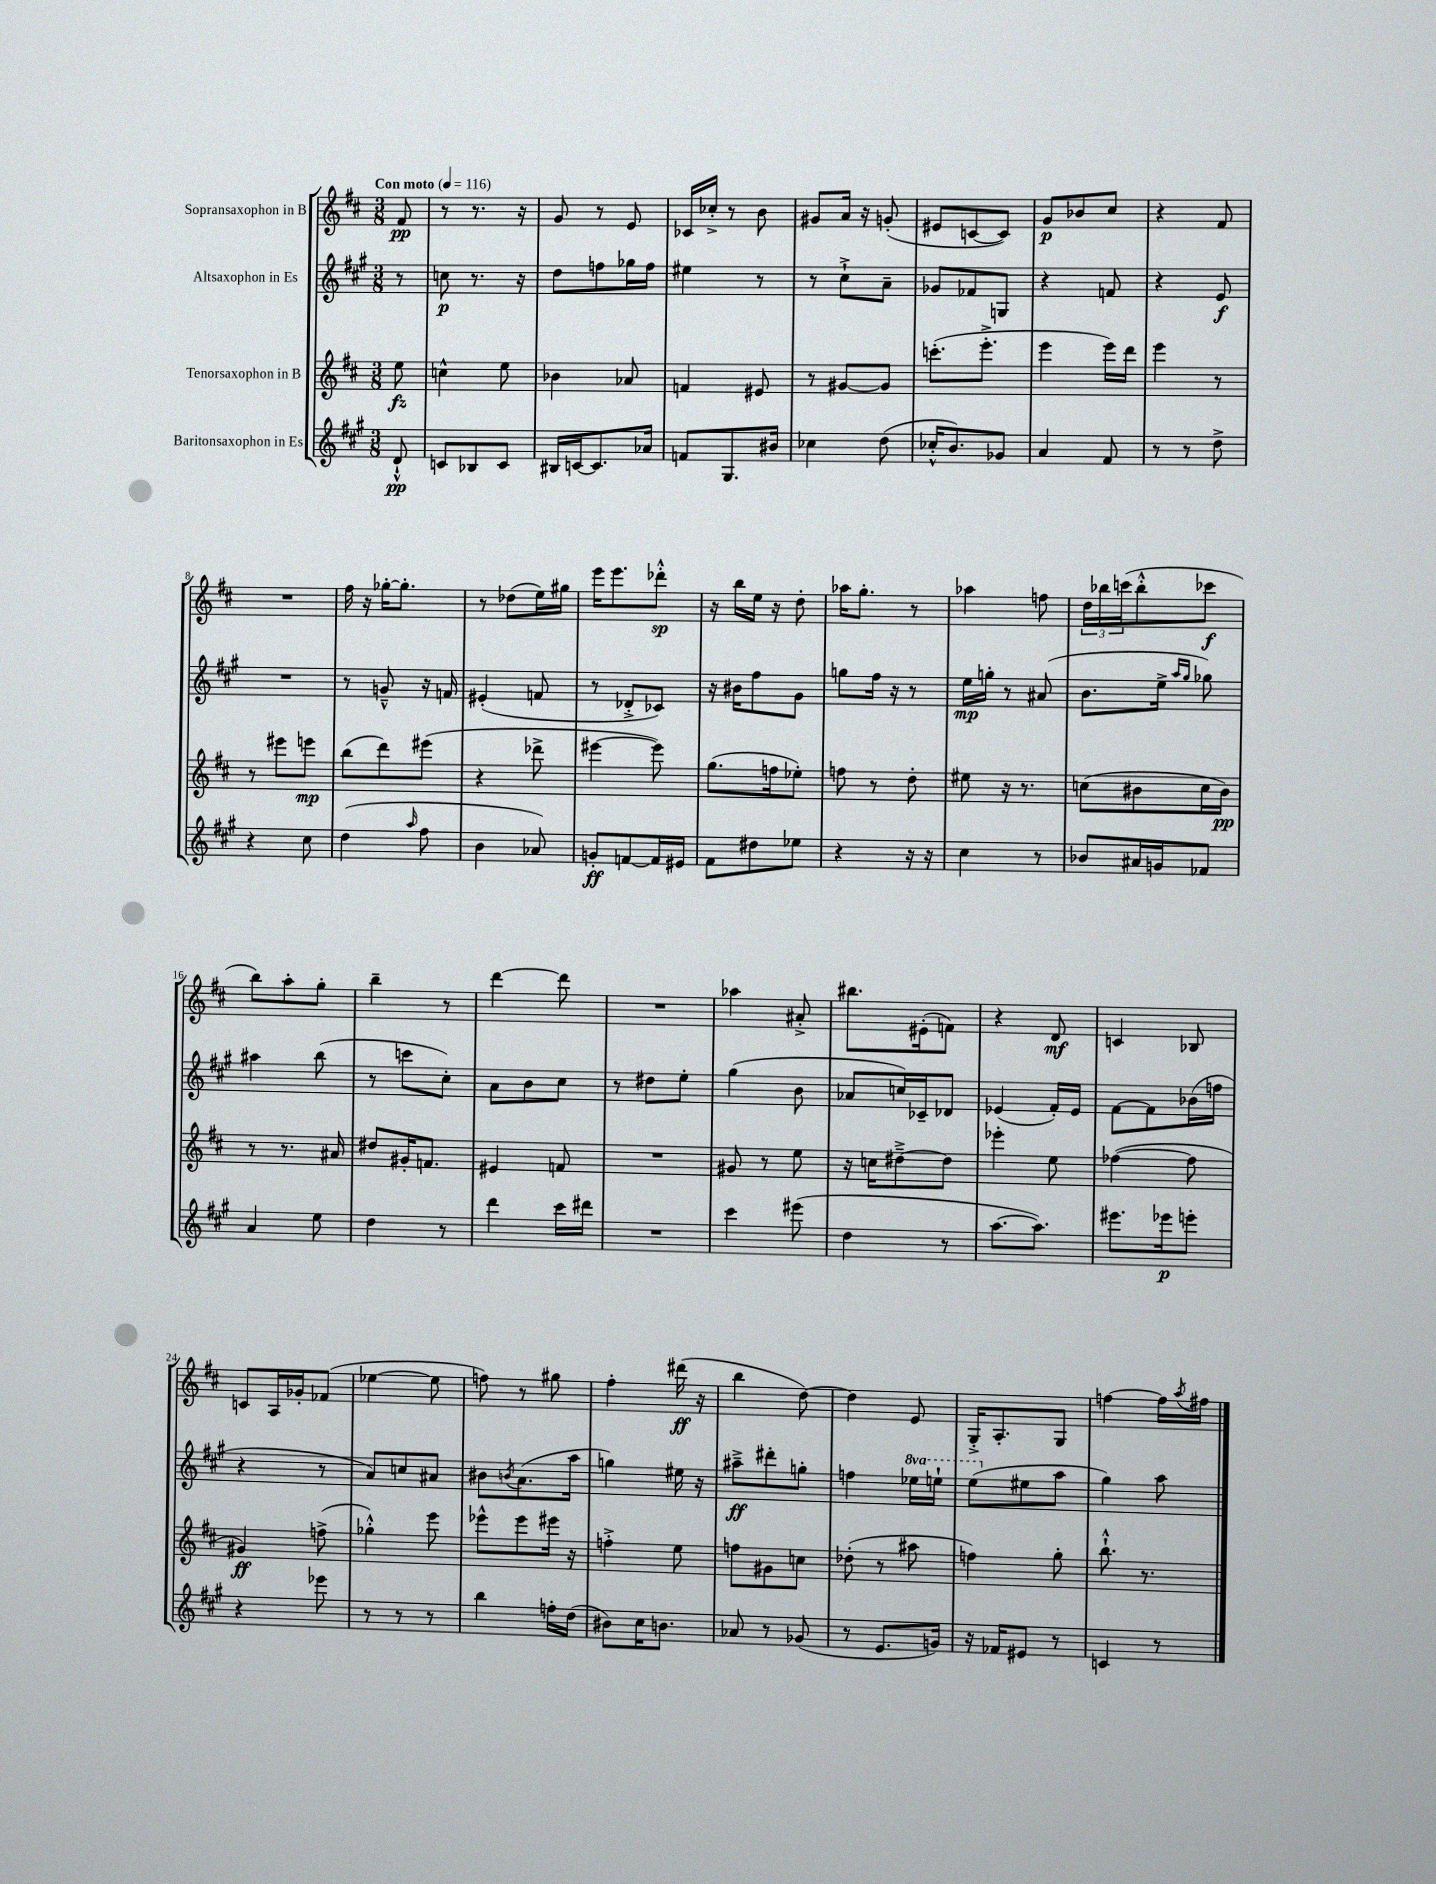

**kern	**kern	**kern	**kern
*staff4	*staff3	*staff2	*staff1
*clefG2	*clefG2	*clefG2	*clefG2
*k[f#c#g#]	*k[f#c#]	*k[f#c#g#]	*k[f#c#]
*M3/8	*M3/8	*M3/8	*M3/8
*MM116	*MM116	*MM116	*MM116
8d`^^	8ee	8r	8f#
=	=	=	=
8c	4cc^^	8cc	8r
8B-	.	8.r	8.r
8c	8ee	.	.
.	.	16r	16r
=	=	=	=
16B#	4b-	8dd	8g
[16c	.	.	.
8.c]	.	8ff	8r
.	8a-	16gg-	8e
16a-	.	16ff	.
=	=	=	=
8f	4f	4ee#	16c-
.	.	.	16cc-'^
8.G#	.	.	8r
.	8e#	8r	8b
16b#	.	.	.
=	=	=	=
4cc-	8r	8r	8g#
.	[8g#	8cc#`^	16a
.	.	.	16r
(8dd	8g#]	8a~	(8g'
=	=	=	=
16cc-'^^	(8.ccc'	8g-	8e#
8.b)	.	.	.
.	.	8f-	[8c
.	8.eee'^	.	.
8g-	.	8G	8c])
=	=	=	=
4a	4eee	4r	8g
.	.	.	8b-
8f#	16eee)	8f	8cc#
.	16ddd	.	.
=	=	=	=
8r	4eee	4r	4r
8r	.	.	.
8dd^	8r	8e	8f#
=	=	=	=
4r	8r	4.r	4.r
.	8eee#	.	.
8cc#	8eee	.	.
=	=	=	=
(4dd	(8bb	8r	16ff#
.	.	.	16r
.	8ddd)	8g~^^	[16gg-'
.	.	.	8.gg-']
16qqaa	.	.	.
8ff#	(8eee#	16r	.
.	.	16f	.
=	=	=	=
4b	4r	(4e#'	8r
.	.	.	(8dd-
8a-)	8ddd-^	8f	16ee)
.	.	.	16gg#
=	=	=	=
8g'	[4eee#	8r	16eee
.	.	.	8.eee
[8f	.	8d-'^	.
16f]	8eee#])	8c-)	8ddd-'^^
16e#	.	.	.
=	=	=	=
8f#	(8.gg	16r	16r
.	.	16b#	16bb
8dd#	.	8ff#	16ee
.	16ff	.	16r
8ee-	8ee-')	8g#	8dd'
=	=	=	=
4r	8ff	8gg	16aa-
.	.	.	8.gg'
.	8r	16ff#	.
.	.	16r	.
16r	8dd'	8r	8r
16r	.	.	.
=	=	=	=
4cc#	8ee#	16ee	4aa-
.	.	16gg'	.
.	16r	8r	.
.	8.r	.	.
8r	.	(8a#	8ff
=	=	=	=
8b-	(8cc	8.b	24dd
.	.	.	24bb-
.	.	.	(24ccc
16a#	8b#	.	8bb-'^^
16g	.	16ee^	.
.	.	16qqaa	.
.	.	16qqgg#	.
8f-	16cc	8gg-)	8ccc-
.	16b#)	.	.
=	=	=	=
4a	8r	4aa#	8bb)
.	8.r	.	8aa'
8ee	.	(8bb	8gg'
.	16a#	.	.
=	=	=	=
4dd	8dd#	8r	4bb~
.	16g#'	8ccc	.
.	8.f	.	.
8r	.	8cc#')	8r
=	=	=	=
4ddd	4e#	8a	[4ddd
.	.	8b	.
16ccc#	8f	8cc#	8ddd]
16ddd#	.	.	.
=	=	=	=
4.r	4.r	8r	4.r
.	.	8dd#	.
.	.	8ee'	.
=	=	=	=
4ccc#	8g#	(4gg#	4aa-
.	8r	.	.
(8eee#	8ee	8b	8a#'^
=	=	=	=
4dd	16r	8a-	8.bb#
.	16cc	.	.
.	[8dd#~^	16cc)	.
.	.	16c-~	(16e#'
8r	8dd#]	8d-	8f)
=	=	=	=
[8.aa	4eee-'	(4e-	4r
8.aa])	.	.	.
.	8ee	16f#')	8d
.	.	16e-	.
=	=	=	=
8.eee#	([4ff-	[8f#	4c
.	.	8f#]	.
16eee-	.	.	.
8eee'	8ff-]	(16b-	8B-
.	.	16ff	.
=	=	=	=
4r	4g#)	4r	8c
.	.	.	16A
.	.	.	16g-'
8eee-	(8ff^	8r	(8f-
=	=	=	=
8r	4gg-'^^)	8a)	[4ee-
8r	.	8cc	.
8r	8eee	8a#	8ee-]
=	=	=	=
4bb	8eee-^^	8b#	8ff)
.	.	8qb	.
.	8eee-	(8.a	8r
16ff'	16eee#	.	8gg#
(16dd	16r	16aa	.
=	=	=	=
8b#)	4ff'^	4gg)	4ff#'
16cc#	.	.	.
8.b	.	.	.
.	8ee	16ee#	(16ddd#
.	.	16r	16r
=	=	=	=
8a-	8ff	8aa#~^	4bb
8r	8g#	8ddd#'	.
(8g-	8cc	8gg'	[8dd)
=	=	=	=
8r	(8dd-'	4ff	4dd]
8.e	8r	.	.
.	8aa#	16eee-	8e
16g)	.	16eee`	.
=	=	=	=
16r	4ff)	(8eee	16G'^
16f-	.	.	8.A'
8e#	.	8ee#	.
8r	8gg'	8aa	8G
=	=	=	=
4c	8.bb`^^	4gg#)	[4ff
.	8.r	.	.
8r	.	8aa	16ff]
.	.	.	8qaa
.	.	.	16ff#
==	==	==	==
*-	*-	*-	*-
